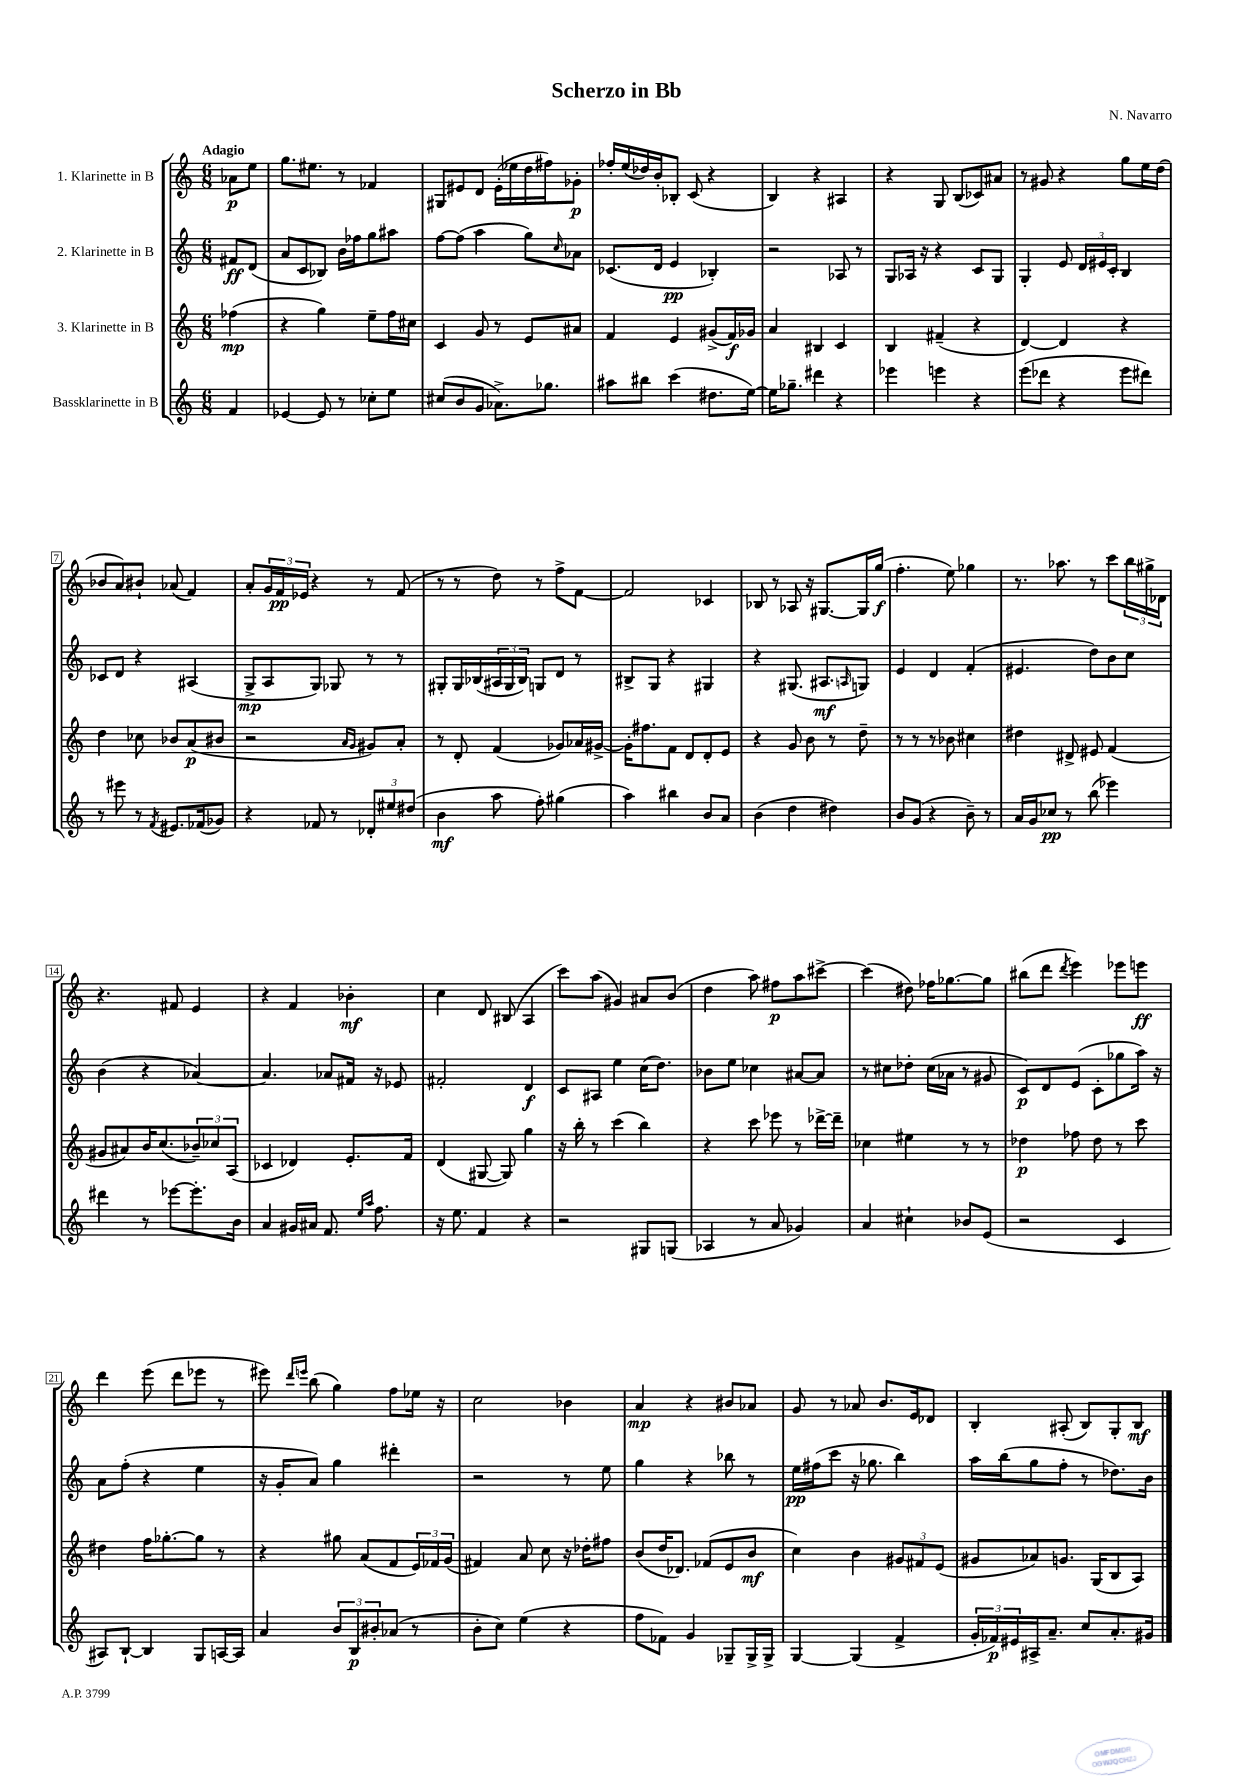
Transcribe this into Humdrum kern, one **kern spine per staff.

**kern	**dynam	**kern	**dynam	**kern	**dynam	**kern	**dynam
*part4	*part4	*part3	*part3	*part2	*part2	*part1	*part1
*staff4	*staff4	*staff3	*staff3	*staff2	*staff2	*staff1	*staff1
*I"Bassklarinette in B	*	*I"3. Klarinette in B	*	*I"2. Klarinette in B	*	*I"1. Klarinette in B	*
*clefG2	*	*clefG2	*	*clefG2	*	*clefG2	*
*k[]	*	*k[]	*	*k[]	*	*k[]	*
*M6/8	*	*M6/8	*	*M6/8	*	*M6/8	*
=	=	=	=	=	=	=	=
!	!	!	!	!	!	!LO:TX:a:B:t=Adagio	!
4f/	.	(4ff-X\	mp	8f#X/L	ff	8a-X\L	p
.	.	.	.	(8d/J	.	8ee\J	.
=1	=1	=1	=1	=1	=1	=1	=1
[4e-X/	.	4r	.	8a/L	.	8.gg\L	.
.	.	.	.	8c/	.	.	.
.	.	.	.	.	.	8.ee#X\J	.
8e-/]	.	4gg\)	.	8B-X/J)	.	.	.
8r	.	.	.	16b\LL	.	8r	.
.	.	.	.	16ff-X\J	.	.	.
8cc-X'\L	.	8ee~\L	.	8gg\	.	4f-X/	.
8ee\J	.	16ff\L	.	8aa#X\J	.	.	.
.	.	16cc#X\JJ	.	.	.	.	.
=2	=2	=2	=2	=2	=2	=2	=2
(8cc#X/L	.	4c/	.	[8ff\L	.	8G#X/L	.
8b/	.	.	.	(8ff\J]	.	8e#X/	.
8g/J	.	8g/	.	4aa\	.	8d/J	.
8.a-X^\L)	.	8r	.	.	.	(16e#'\LL	.
.	.	.	.	.	.	16ee-X\	.
.	.	8e/L	.	8gg\L)	.	16dd\	.
8.gg-X\J	.	.	.	.	.	16ff#X\J)	.
.	.	.	.	16qqcc/	.	.	.
.	.	8a#X/J	.	8a-X\J	.	8g-X'\J	p
=3	=3	=3	=3	=3	=3	=3	=3
8aa#X\L	.	4f/	.	(8.c-X/L	.	16ff-X'/LL	.
.	.	.	.	.	.	(16ee/	.
8bb#X\J	.	.	.	.	.	16dd-X/)	.
.	.	.	.	16d/Jk	.	16b'/J	.
(4ccc\	.	4e/	.	4e/	pp	8B-X'/J	.
.	.	.	.	.	.	(8c/	.
8.dd#X\L	.	(8g#X^/L	.	4B-X'/)	.	4r	.
.	.	16f/L)	f	.	.	.	.
[16ee\Jk)	.	16g-X/JJ	.	.	.	.	.
=4	=4	=4	=4	=4	=4	=4	=4
16ee\KL]	.	4a/	.	2r	.	4B/)	.
8.gg-X~\J	.	.	.	.	.	.	.
4ddd#X\	.	4B#X/	.	.	.	4r	.
4r	.	4c/	.	8A-X/	.	4A#X/	.
.	.	.	.	8r	.	.	.
=5	=5	=5	=5	=5	=5	=5	=5
4eee-X\	.	4B/	.	8G/L	.	4r	.
.	.	.	.	16A-X/Jk	.	.	.
.	.	.	.	16r	.	.	.
4eeen\	.	(4f#X~/	.	4r	.	8G/	.
.	.	.	.	.	.	(8B/L	.
4r	.	4r	.	8c/L	.	8c-X/)	.
.	.	.	.	8G/J	.	8a#X/J	.
=6	=6	=6	=6	=6	=6	=6	=6
(8eee\L	.	[4d/)	.	4G'/	.	8r	.
8ddd-X\J	.	.	.	.	.	8g#X/	.
4r	.	4d/]	.	8e/	.	4r	.
.	.	.	.	24d/LL	.	.	.
.	.	.	.	24e#X/	.	.	.
.	.	.	.	24c'/JJ	.	.	.
8eee\L	.	4r	.	4B/	.	8gg\L	.
8ddd#X\J)	.	.	.	.	.	16ee\L	.
.	.	.	.	.	.	(16dd\JJ	.
!!LO:LB:g=z
=7	=7	=7	=7	=7	=7	=7	=7
8r	.	4dd\	.	8c-X/L	.	8b-X/L	.
8eee#X\	.	.	.	8d/J	.	8a/)	.
8r	.	8cc-X\	.	4r	.	8b#X`/J	.
8qf/	.	.	.	.	.	.	.
8.e#X/L	.	8b-X/L	.	.	.	(8a-X/	.
.	.	(8a/	p	(4A#X/	.	4f/)	.
(16f-X/k	.	.	.	.	.	.	.
8g-X/J)	.	8b#X/J	.	.	.	.	.
=8	=8	=8	=8	=8	=8	=8	=8
4r	.	2r	.	8G^/L	mp	8a'/L	.
.	.	.	.	8A/	.	24g/L	.
.	.	.	.	.	.	24f/	pp
.	.	.	.	.	.	24e-X/JJ	.
8f-X/	.	.	.	8G/J)	.	4r	.
8r	.	.	.	8G-X/	.	.	.
.	.	16qqa/LL	.	.	.	.	.
.	.	16qqg/JJ	.	.	.	.	.
12d-X'/L	.	8g#X/L)	.	8r	.	8r	.
12ee#X/	.	.	.	.	.	.	.
.	.	8a'/J	.	8r	.	(8f/	.
(12dd#X/J	.	.	.	.	.	.	.
=9	=9	=9	=9	=9	=9	=9	=9
4b\	mf	8r	.	8G#X'/L	.	8r	.
.	.	8d'/	.	16G#/L	.	8r	.
.	.	.	.	(16B-X/	.	.	.
8aa\	.	(4f/	.	24A#X/	.	8dd\)	.
.	.	.	.	24G#/	.	.	.
.	.	.	.	24B-/JJ)	.	.	.
8ff'\)	.	.	.	8Gn/L	.	8r	.
(4gg#X\	.	8g-X/L)	.	8d/J	.	8ff^\L	.
.	.	16a-X/L	.	8r	.	[8f\J	.
.	.	[16g#X^/JJ	.	.	.	.	.
=10	=10	=10	=10	=10	=10	=10	=10
4aa\)	.	16g#'\KL]	.	8B#X^/L	.	2f/]	.
.	.	8.ff#X\	.	.	.	.	.
.	.	.	.	8G/J	.	.	.
4bb#X\	.	8f\J	.	4r	.	.	.
.	.	8d/L	.	.	.	.	.
8b/L	.	8d'/	.	4G#X/	.	4c-X/	.
8a/J	.	8e/J	.	.	.	.	.
=11	=11	=11	=11	=11	=11	=11	=11
(4b\	.	4r	.	4r	.	8B-X/	.
.	.	.	.	.	.	8r	.
4dd\	.	8g/	.	(8.G#X/	.	8A-X/	.
.	.	8b\	.	.	.	16r	.
.	.	.	.	8.A#X/L	mf	[8.G#X/L	.
4dd#X\)	.	8r	.	.	.	.	.
.	.	.	.	16qqAn/	.	.	.
.	.	8dd~\	.	8Gn/J)	.	16G#/L]	.
.	.	.	.	.	.	(16gg/JJ	f
=12	=12	=12	=12	=12	=12	=12	=12
8b/L	.	8r	.	4e/	.	4.ff'\	.
(8g/J	.	8r	.	.	.	.	.
4r	.	8r	.	4d/	.	.	.
.	.	8b-X\	.	.	.	8ee\)	.
8b~\)	.	4cc#X\	.	(4f'/	.	4gg-X\	.
8r	.	.	.	.	.	.	.
=13	=13	=13	=13	=13	=13	=13	=13
16a/LL	.	4dd#X\	.	4.e#X/	.	8.r	.
16g/J	.	.	.	.	.	.	.
8cc-X/J	pp	.	.	.	.	.	.
.	.	.	.	.	.	8.aa-X\	.
8r	.	8d#X^/	.	.	.	.	.
(8bb\	.	8e#X/	.	8dd\L)	.	8r	.
4eee-X\)	.	(4f/	.	8b\	.	8ccc\L	.
.	.	.	.	8cc\J	.	24bb\L	.
.	.	.	.	.	.	24gg#X^\	.
.	.	.	.	.	.	24d-X\JJ	.
!!LO:LB:g=z
=14	=14	=14	=14	=14	=14	=14	=14
4ddd#X\	.	8g#X/L	.	(4b\	.	4.r	.
.	.	8a#X/)	.	.	.	.	.
8r	.	16b/K	.	4r	.	.	.
.	.	(8.cc/	.	.	.	.	.
[8eee-X\L	.	.	.	.	.	8f#X/	.
8.eee-'\]	.	12b-X~/)	.	[4a-X/)	.	4e/	.
.	.	12cc-X/	.	.	.	.	.
.	.	(12A/J	.	.	.	.	.
16b\Jk	.	.	.	.	.	.	.
=15	=15	=15	=15	=15	=15	=15	=15
4a/	.	4c-X/	.	4.a-/]	.	4r	.
16g#X/LL	.	4d-X/)	.	.	.	4f/	.
16a#X/JJ	.	.	.	.	.	.	.
8.f/	.	.	.	8a-X/L	.	.	.
.	.	8.e'/L	.	16f#X/Jk	.	4b-X'\	mf
16qqee/LL	.	.	.	.	.	.	.
16qqaa/JJ	.	.	.	.	.	.	.
8.ff\	.	.	.	16r	.	.	.
.	.	.	.	8e-X/	.	.	.
.	.	16f/Jk	.	.	.	.	.
=16	=16	=16	=16	=16	=16	=16	=16
16r	.	(4d/	.	2f#X'/	.	4cc\	.
8.ee\	.	.	.	.	.	.	.
4f/	.	[8G#X/	.	.	.	8d/	.
.	.	8G#/])	.	.	.	(8B#X/	.
4r	.	4gg\	.	4d/	f	4A/	.
=17	=17	=17	=17	=17	=17	=17	=17
2r	.	16r	.	8c/L	.	8ccc\L)	.
.	.	16bb'\	.	.	.	.	.
.	.	8r	.	8A#X/J	.	(8aa\J	.
.	.	(4ccc\	.	4ee\	.	4g#X/)	.
8G#X/L	.	4bb\)	.	(16cc\KL	.	8a#X/L	.
.	.	.	.	8.dd\J)	.	.	.
(8Gn/J	.	.	.	.	.	(8b/J	.
=18	=18	=18	=18	=18	=18	=18	=18
4A-X/	.	4r	.	8b-X\L	.	4dd\	.
.	.	.	.	8ee\J	.	.	.
8r	.	8ccc\	.	4cc-X\	.	8aa\)	.
8a/	.	8eee-X\	.	.	.	8ff#X\L	p
4g-X/)	.	8r	.	[8a#X/L	.	8aa\	.
.	.	[16ddd-X^\LL	.	8a#/J]	.	[8ccc#X^\J	.
.	.	16ddd-~\JJ]	.	.	.	.	.
=19	=19	=19	=19	=19	=19	=19	=19
4a/	.	4cc-X\	.	8r	.	(4ccc#\]	.
.	.	.	.	8cc#X\L	.	.	.
4cc#X`\	.	4ee#X\	.	8dd-X'\J	.	8dd#X\)	.
.	.	.	.	(16cc#\LL	.	16ff-X\KL	.
.	.	.	.	16a-X\JJ	.	[8.gg-X\	.
8b-X/L	.	8r	.	8r	.	.	.
(8e/J	.	8r	.	8g#X/	.	8gg-\J]	.
=20	=20	=20	=20	=20	=20	=20	=20
2r	.	4dd-X\	p	8c/L)	p	(8bb#X\L	.
.	.	.	.	8d/	.	8ddd\J	.
.	.	.	.	.	.	8qddd/	.
.	.	8ff-X\	.	(8e/J	.	4eee\)	.
.	.	8dd-\	.	8c'\L	.	.	.
4c/	.	8r	.	8gg-X\	.	8eee-X\L	.
.	.	8ccc\	.	16aa\Jk)	.	8eeen\J	ff
.	.	.	.	16r	.	.	.
!!LO:LB:g=z
=21	=21	=21	=21	=21	=21	=21	=21
8A#X/L)	.	4dd#X\	.	8a\L	.	4ddd\	.
[8B`/J	.	.	.	(8ff'\J	.	.	.
4B/]	.	16ff\KL	.	4r	.	(8eee\	.
.	.	[8.gg-X'\	.	.	.	.	.
.	.	.	.	.	.	8ddd\L	.
8G/L	.	8gg-\J]	.	4ee\	.	8eee-X\J	.
[16An/L	.	8r	.	.	.	8r	.
16A/JJ]	.	.	.	.	.	.	.
=22	=22	=22	=22	=22	=22	=22	=22
4a/	.	4r	.	16r	.	8eee#X\)	.
.	.	.	.	16g'/KL	.	.	.
.	.	.	.	.	.	16qqddd/LL	.
.	.	.	.	.	.	16qqeeen/JJ	.
.	.	.	.	8a/J)	.	(8bb\	.
12b/L	.	8gg#X\	.	4gg\	.	4gg\)	.
12B/	p	.	.	.	.	.	.
.	.	(8a/L	.	.	.	.	.
12b#X'/	.	.	.	.	.	.	.
(8a-X/J	.	8f/	.	4ddd#X'\	.	8ff\L	.
8r	.	24e/L)	.	.	.	16ee-X\Jk	.
.	.	24f-X/	.	.	.	.	.
.	.	.	.	.	.	16r	.
.	.	(24g/JJ	.	.	.	.	.
=23	=23	=23	=23	=23	=23	=23	=23
8b'\L	.	4f#X/)	.	2r	.	2cc\	.
8cc\J)	.	.	.	.	.	.	.
(4ee\	.	8a/	.	.	.	.	.
.	.	8cc\	.	.	.	.	.
4r	.	16r	.	8r	.	4b-X\	.
.	.	16dd-X'\KL	.	.	.	.	.
.	.	8ff#X\J	.	8ee\	.	.	.
=24	=24	=24	=24	=24	=24	=24	=24
8ff\L	.	(8b/L	.	4gg\	.	4a/	mp
8f-X\J)	.	16dd/K	.	.	.	.	.
.	.	8.d-X/J)	.	.	.	.	.
4g/	.	.	.	4r	.	4r	.
.	.	(8f-X/L	.	.	.	.	.
8G-X~/L	.	8e/	.	8bb-X\	.	8b#X/L	.
16G-^/L	.	8b/J	mf	8r	.	8a-X/J	.
16G-^/JJ	.	.	.	.	.	.	.
=25	=25	=25	=25	=25	=25	=25	=25
[4G/	.	4cc\)	.	16ee\LL	pp	8g/	.
.	.	.	.	(16ff#X\J	.	.	.
.	.	.	.	8ccc\J	.	8r	.
(4G/]	.	4b\	.	16r	.	8a-X/	.
.	.	.	.	8.gg-X\	.	.	.
.	.	.	.	.	.	8.b/L	.
4f^/	.	12g#X/L	.	4bb\)	.	.	.
.	.	.	.	.	.	16e/k	.
.	.	12f#X/	.	.	.	.	.
.	.	.	.	.	.	8d-X/J	.
.	.	(12e/J	.	.	.	.	.
=26	=26	=26	=26	=26	=26	=26	=26
24g'/LL	.	8g#X/L	.	16aa\LL	.	4B'/	.
24f-X/)	p	.	.	.	.	.	.
.	.	.	.	(16bb\J	.	.	.
24e#X/	.	.	.	.	.	.	.
16A#X^/J	.	8a-X/)	.	8gg\	.	.	.
8.a~/J	.	.	.	.	.	.	.
.	.	8.gn/J	.	8ff'\J	.	(8A#X'/	.
8cc/L	.	.	.	8r	.	8B/L)	.
.	.	(16G/KL	.	.	.	.	.
8.a'/	.	8B/	.	8.dd-X\L)	.	8G'/	.
.	.	8A/J)	.	.	.	8B/J	mf
16g#X/Jk	.	.	.	16b\Jk	.	.	.
==	==	==	==	==	==	==	==
*-	*-	*-	*-	*-	*-	*-	*-
